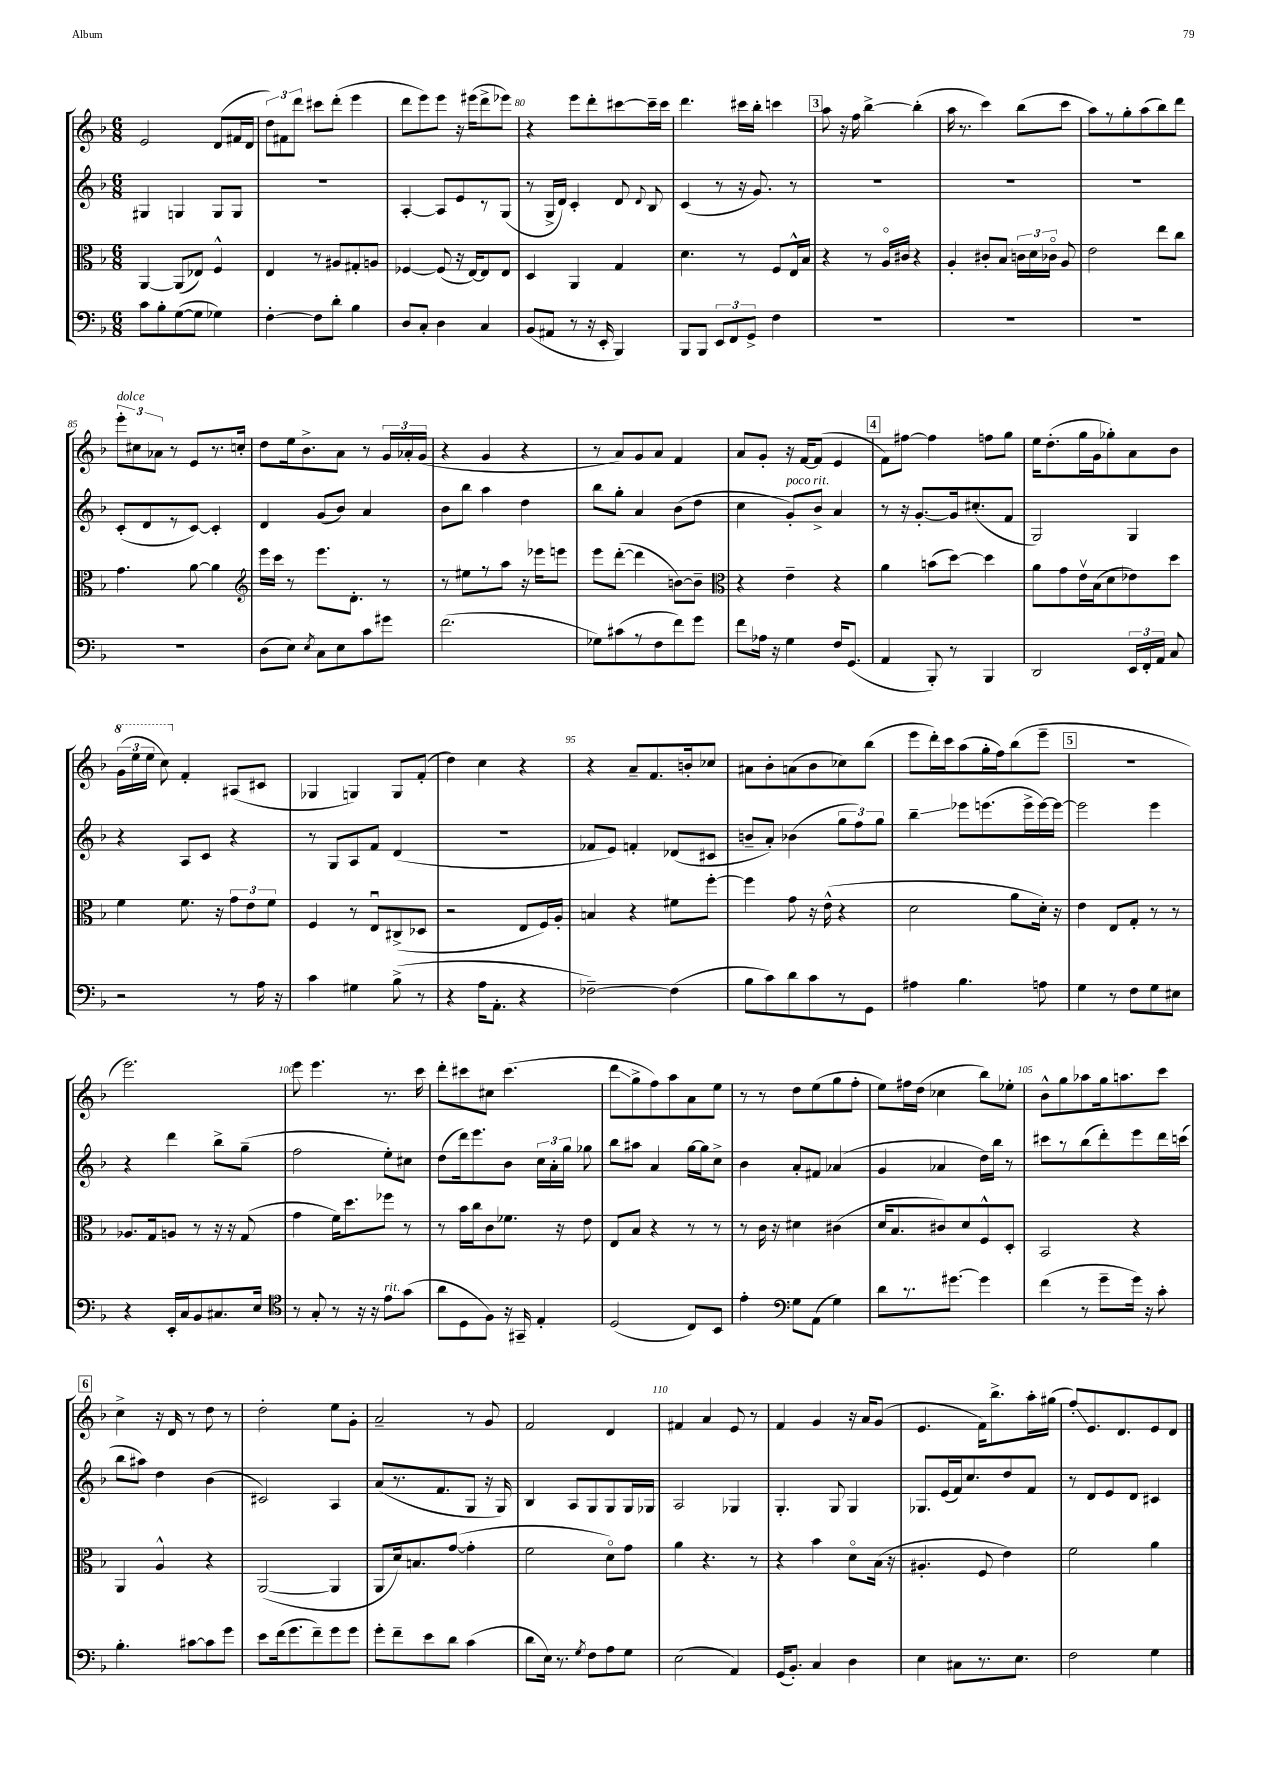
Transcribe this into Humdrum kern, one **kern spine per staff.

**kern	**kern	**kern	**kern
*staff4	*staff3	*staff2	*staff1
*clefF4	*clefC3	*clefG2	*clefG2
*k[b-]	*k[b-]	*k[b-]	*k[b-]
*M6/8	*M6/8	*M6/8	*M6/8
8c	[4AA	4G#	2e
8B-'	.	.	.
([8G	(8AA]	4G	.
8G]	8E-)	.	.
4G-)	4F^^	8G	(8d
.	.	8G	16f#
.	.	.	16d
=	=	=	=
[4F'	4E	2.r	12dd)
.	.	.	12f#
.	.	.	12ddd
8F]	8r	.	8ccc#
8d'	8A#	.	(8ddd'
4B-	8G#'	.	4eee
.	8A	.	.
=	=	=	=
8D	[4F-	[4A'	8ddd
8C'	.	.	8eee)
4D	(8F-]	8A]	8eee
.	16r	8e	16r
.	[16E)	.	(16eee#
4C	8E]	8r	8ddd^
.	8E	(8G	8eee-)
=	=	=	=
(8BB-	4D	8r	4r
8AA#	.	16G^	.
.	.	16d)	.
8r	4AA	4c'	8eee
16r	.	.	8ddd'
16EE'	.	.	.
4BBB-)	4G	8d	[8ccc#
.	.	8qqd	.
.	.	8B-	16ccc#~]
.	.	.	16ccc#
=	=	=	=
8BBB-	4.d	(4c	4.ddd
8BBB-	.	.	.
12EE	.	8r	.
12FF	.	.	.
.	8r	16r	16ccc#
12GG^	.	.	.
.	.	8.g)	16bb-'
4F	8F	.	4ccc
.	16E^^	8r	.
.	16B-	.	.
=	=	=	=
2.r	4r	2.r	8aa
.	.	.	16r
.	.	.	16ff
.	8r	.	[4bb-^
.	16Ao	.	.
.	16c#	.	.
.	4r	.	(4bb-']
=	=	=	=
2.r	4A'	2.r	16aa
.	.	.	8.r
.	8c#'	.	4ccc)
.	8B-	.	.
.	24c	.	(8bb-
.	24d	.	.
.	24c-o	.	.
.	8A	.	8ccc
=	=	=	=
2.r	2e	2.r	8aa)
.	.	.	8r
.	.	.	8gg'
.	.	.	(8aa
.	8ee	.	8bb-)
.	8cc	.	8ddd
=	=	=	=
2.r	4.g	(8c'	12eee'
.	.	.	12cc#
.	.	8d	.
.	.	.	12a-
.	.	8r	8r
.	[8a	[8c)	8e
.	4a]	4c']	8.r
.	.	.	16cc'
=	=	=	=
*	*clefG2	*	*
(8D	16eee	4d	8dd
.	16ccc	.	.
8E)	8r	.	16ee
.	.	.	8.b-^
8qE	.	.	.
8C	8.eee	(8g	.
8E	.	8b-)	8a
.	8.d'	.	.
8c	.	4a	8r
8g#	8r	.	24g
.	.	.	24a-'
.	.	.	(24g
=	=	=	=
(2.f	8r	8b-	4r
.	8ee#	8bb-	.
.	8r	4aa	4g
.	8aa	.	.
.	16r	4dd	4r
.	16eee-	.	.
.	8eee	.	.
=	=	=	=
8G-)	8eee	8bb-	8r
(8c#	([8ddd'	8gg'	8a)
8r	4ddd]	4a	8g
8F	.	.	8a
8f)	[8b)	(8b-	4f
8g	8b~]	8dd	.
=	=	=	=
*	*clefC3	*	*
8f	4r	4cc	8a
16A-	.	.	8g'
16r	.	.	.
4G	4e~	8g')	16r
.	.	.	[16f
.	.	8b-^	(8f]
16F	4r	4a	4e
(8.GG	.	.	.
=	=	=	=
4AA	4a	8r	8f)
.	.	16r	[8ff#
.	.	[8.g'	.
8BBB-')	(8b	.	4ff#]
8r	[8dd)	16g]	.
.	.	(8.cc#'	.
4BBB-	4dd]	.	8ff
.	.	8f	8gg
=	=	=	=
2DD	8a	2G)	16ee
.	.	.	(8.dd'
.	8g	.	.
.	16ev	.	16gg
.	(16B-	.	16g
.	8d	.	8gg-')
24EE	8e-)	4G	8a
24FF'	.	.	.
24AA	.	.	.
8C	8dd	.	8b-
=	=	=	=
2r	4f	4r	(24gg
.	.	.	24eee
.	.	.	24eee
.	.	.	8ccc)
.	8.f	8A	4f'
.	.	8c	.
.	16r	.	.
8r	12g	4r	(8A#
.	12e	.	.
16A	.	.	8c#
.	12f	.	.
16r	.	.	.
=	=	=	=
4c	4F	8r	4G-
.	.	8G	.
4G#	8r	8A	4G)
.	8Eu	8f	.
(8B-^	(8C#^	(4d	8G
8r	8D-	.	(8f'
=	=	=	=
4r	2r	2.r	4dd)
16A	.	.	4cc
8.AA'	.	.	.
4r	8E	.	4r
.	16F)	.	.
.	16A'	.	.
=	=	=	=
[2F-~)	4B	8f-	4r
.	.	8e)	.
.	4r	4f'	8a~
.	.	.	8.f
(4F-]	8f#	(8d-	.
.	.	.	16b'
.	[8ff'	8c#	8cc-
=	=	=	=
8B-	4ff]	8b~	8a#
8c)	.	8a')	8b-'
8d	8g	(4b-	(8a
8c	16r	.	8b-
.	(16e^^	.	.
8r	4r	12gg	8cc-)
.	.	12ff)	.
8GG	.	.	(8bb-
.	.	12gg	.
=	=	=	=
4A#	2d	4bb-~	8eee
.	.	.	16ddd')
.	.	.	16ccc
4.B-	.	8eee-	(8aa
.	.	(8.eee	16gg'
.	.	.	16ff)
.	8a	.	(8bb-
.	.	16eee^	.
8A	16d')	[16eee)	8eee~
.	16r	16eee_	.
=	=	=	=
4G	4e	2eee]	2.r
8r	8E	.	.
8F	8G'	.	.
8G	8r	4eee	.
8E#	8r	.	.
=	=	=	=
4r	8.A-	4r	2.eee)
.	16G	.	.
16EE'	8A	4ddd	.
16C	.	.	.
8BB-	8r	.	.
8.C#	16r	8bb-^	.
.	16r	.	.
.	(8G	(8gg~	.
16E	.	.	.
=	=	=	=
*clefC4	*	*	*
8r	4g	2ff	8eee
8G'	.	.	4.eee
8r	16f)	.	.
.	8.dd	.	.
16r	.	.	.
16r	.	.	.
8e	8ff-	8ee')	8.r
(8g	8r	8cc#	.
.	.	.	16ccc
=	=	=	=
8a	8r	(8dd	8ddd'
8D	16b-	16ddd)	8ccc#
.	16cc	8.eee	.
8F)	8c	.	8cc#
16r	8.f-	8b-	(4.ccc#
16GG#~	.	.	.
4E'	.	24cc	.
.	.	24a'	.
.	16r	.	.
.	.	24gg	.
.	8e	8gg-	.
=	=	=	=
(2D	8E	8bb-	8ddd
.	8B-	8aa#	8gg^
.	4r	4a	8ff)
.	.	.	8aa
8C)	8r	[16gg	8a
.	.	16gg]	.
8BB-	8r	8cc^	8ee
=	=	=	=
4e'	8r	4b-	8r
.	16c	.	8r
.	16r	.	.
*clefF4	*	*	*
8G	4d#	8a'	8dd
(8AA	.	8f#	(8ee
4G)	(4c#	(4a-	8gg
.	.	.	8ff'
=	=	=	=
8d	16d	4g	8ee)
.	8.B-	.	.
8.r	.	.	16ff#
.	.	.	(16dd
.	8c#)	4a-	4cc-
[8.g#	.	.	.
.	8d	.	.
4g#]	8F^^	16dd)	8bb-)
.	.	16bb-	.
.	8D'	8r	8ee-'
=	=	=	=
(4f	2BB-	8ccc#	8b-^^
.	.	8r	8gg
8r	.	(8bb-	8aa-
8g~	.	8ddd')	16gg
.	.	.	8.aa
16g)	4r	8eee	.
16r	.	.	.
8c'	.	16ddd	8ccc
.	.	(16ccc	.
=	=	=	=
4.B-'	4AA	8bb-	4cc^
.	.	8aa#)	.
.	4A^^	4dd	16r
.	.	.	16d
[8c#	.	.	8r
8c#]	4r	(4b-	8dd
8g	.	.	8r
=	=	=	=
8e	([2AA	2c#)	2dd'
(16f	.	.	.
8.g	.	.	.
8f~)	.	.	.
8g	4AA]	4A	8ee
8g	.	.	8g'
=	=	=	=
8g'	8AA	(8a	2a~
8f~	16d)	8.r	.
.	8.B	.	.
8e	.	.	.
.	.	8.f	.
8d	([8g	.	.
(4c	4g']	8G	8r
.	.	16r	8g
.	.	16G)	.
=	=	=	=
8d	2f	4B-	2f
16E)	.	.	.
8.r	.	.	.
.	.	8A	.
8qG	.	.	.
8F	.	8G	.
8A	8do)	8G	4d
8G	8g	16G	.
.	.	16G-	.
=	=	=	=
(2E	4a	2A	4f#
.	4.r	.	4a
4AA)	.	4G-	8e
.	8r	.	8r
=	=	=	=
(16GG	4r	4.G'	4f
8.BB-')	.	.	.
4C	4b-	.	4g
.	.	8G	.
4D	8do	4G	16r
.	.	.	16a
.	(16B-	.	(8g
.	16r	.	.
=	=	=	=
4E	4.A#'	8.G-	4.e
.	.	(16e	.
8C#	.	16f)	.
.	.	8.cc	.
8.r	8F	.	16f)
.	.	.	8.bb-^
.	4e)	8dd	.
8.E	.	.	.
.	.	8f	16aa'
.	.	.	(16gg#
=	=	=	=
2F	2f	8r	8ff')
.	.	8d	8.e
.	.	8e	.
.	.	.	8.d
.	.	8d	.
4G	4a	4c#	8e
.	.	.	8d
==	==	==	==
*-	*-	*-	*-
